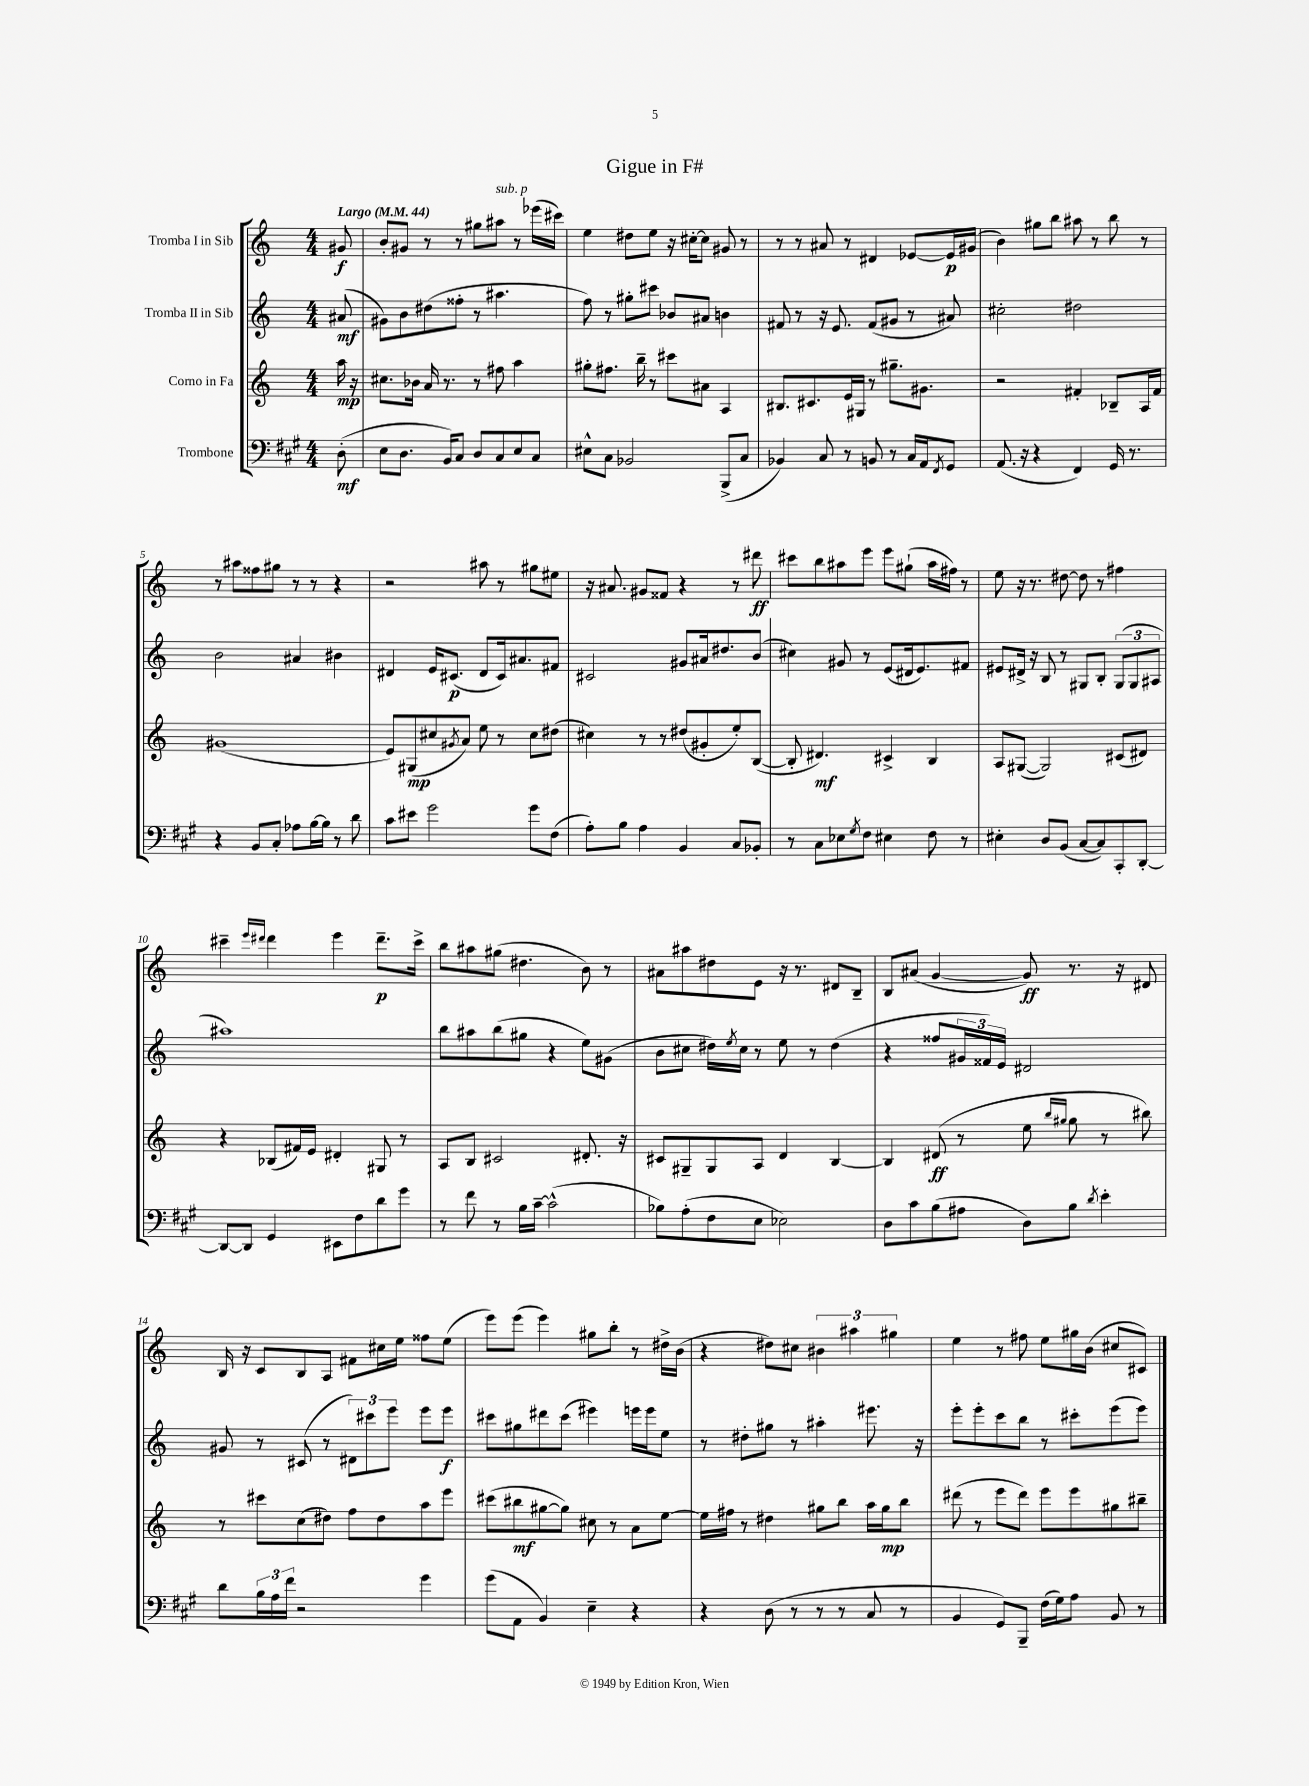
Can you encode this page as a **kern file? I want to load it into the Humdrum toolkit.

**kern	**dynam	**kern	**dynam	**kern	**dynam	**kern	**dynam
*part4	*part4	*part3	*part3	*part2	*part2	*part1	*part1
*staff4	*staff4	*staff3	*staff3	*staff2	*staff2	*staff1	*staff1
*I"Trombone	*	*I"Corno in Fa	*	*I"Tromba II in Sib	*	*I"Tromba I in Sib	*
*clefF4	*	*clefG2	*	*clefG2	*	*clefG2	*
*k[f#c#g#]	*	*k[]	*	*k[]	*	*k[]	*
*M4/4	*	*M4/4	*	*M4/4	*	*M4/4	*
*MM44	*	*MM44	*	*MM44	*	*MM44	*
=	=	=	=	=	=	=	=
!	!	!	!	!	!	!LO:TX:a:B:t=Largo	!
(8D'\	mf	16aa\	mp	(8a#X/	mf	8g#X/	f
.	.	16r	.	.	.	.	.
=1	=1	=1	=1	=1	=1	=1	=1
8E\L	.	8.cc#X\L	.	8g#X\L)	.	8b'/L	.
8.D\J	.	.	.	8b\	.	8g#X/J	.
.	.	16b-X\Jk	.	.	.	.	.
.	.	16a/	.	(8dd#X\	.	8r	.
16BB/KL)	.	8.r	.	.	.	.	.
8C#/J	.	.	.	8ff##X'\J	.	8r	.
8D/L	.	8r	.	8r	.	8gg#X\L	.
!	!	!	!	!	!	!LO:TX:a:i:t=sub. p	!
8C#/	.	8ff#X\	.	4.aa#X\	.	8aa#X\J	.
8E/	.	4aa\	.	.	.	8r	.
8C#/J	.	.	.	.	.	(16eee-X\LL	.
.	.	.	.	.	.	16ccc#X\JJ)	.
=2	=2	=2	=2	=2	=2	=2	=2
8E#X^^\L	.	8gg#X'\L	.	8ff\)	.	4ee\	.
8C#\J	.	8.ff#X\J	.	8r	.	.	.
2BB-X/	.	.	.	8gg#X'\L	.	8dd#X\L	.
.	.	16bb~\	.	.	.	.	.
.	.	8r	.	8ccc#X\J	.	8ee\J	.
.	.	8ccc#X\L	.	8b-X/L	.	16r	.
.	.	.	.	.	.	[16cc#X'\KL	.
.	.	8a#X\J	.	8a#X/J	.	8cc#\J]	.
(8BBB^/L	.	4A/	.	4bn\	.	8g#X/	.
8C#/J	.	.	.	.	.	8r	.
=3	=3	=3	=3	=3	=3	=3	=3
4BB-X/)	.	8.B#X/L	.	8f#X/	.	8r	.
.	.	.	.	8r	.	8r	.
.	.	8.c#X/	.	.	.	.	.
8C#/	.	.	.	16r	.	8a#X/	.
.	.	.	.	8.e/	.	.	.
8r	.	16e/L	.	.	.	8r	.
.	.	16G#X/JJ	.	.	.	.	.
8BBn/	.	8r	.	(8f#/L	.	4d#X/	.
8r	.	8.gg#X~\L	.	8g#X/J	.	.	.
16C#/LL	.	.	.	8r	.	[8e-X/L	.
16AA/J	.	8.g#X\J	.	.	.	.	.
8qFF#/	.	.	.	.	.	.	.
8GG#/J	.	.	.	8a#X/)	.	16e-/L]	p
.	.	.	.	.	.	(16g#X/JJ	.
=4	=4	=4	=4	=4	=4	=4	=4
(8.AA/	.	2r	.	2cc#X'\	.	4b\)	.
16r	.	.	.	.	.	.	.
4r	.	.	.	.	.	8gg#X\L	.
.	.	.	.	.	.	8bb\J	.
4FF#/)	.	4f#X'/	.	2dd#X\	.	8aa#X\	.
.	.	.	.	.	.	8r	.
16GG#/	.	8B-X~/L	.	.	.	8bb\	.
8.r	.	.	.	.	.	.	.
.	.	16A/L	.	.	.	8r	.
.	.	16f#/JJ	.	.	.	.	.
!!LO:LB:g=z
=5	=5	=5	=5	=5	=5	=5	=5
4r	.	(1g#X	.	2b\	.	8r	.
.	.	.	.	.	.	8aa#X\L	.
8BB/L	.	.	.	.	.	8ff##X\	.
8C#'/J	.	.	.	.	.	8gg#X\J	.
8A-X\L	.	.	.	4a#X/	.	8r	.
[16B\L	.	.	.	.	.	8r	.
16B\JJ]	.	.	.	.	.	.	.
8r	.	.	.	4b#X\	.	4r	.
8d\	.	.	.	.	.	.	.
=6	=6	=6	=6	=6	=6	=6	=6
8c#\L	.	8e/L)	.	4d#X/	.	2r	.
8e#X\J	.	(8G#X/	mp	.	.	.	.
2g#\	.	8cc#X/	.	16e/KL	.	.	.
.	.	.	.	(8.c#X/J	p	.	.
.	.	8qg#X/	.	.	.	.	.
.	.	8a/J)	.	.	.	.	.
.	.	8ee\	.	8d#/L	.	8aa#X\	.
.	.	8r	.	16c#/k)	.	8r	.
.	.	.	.	8.a#X/	.	.	.
8g#\L	.	8cc#\L	.	.	.	8gg#X\L	.
(8F#\J	.	(8dd#X\J	.	8f#X/J	.	8ee#X\J	.
=7	=7	=7	=7	=7	=7	=7	=7
8A'\L)	.	4cc#X\)	.	2c#X/	.	16r	.
.	.	.	.	.	.	8.a#X/	.
8B\J	.	.	.	.	.	.	.
4A\	.	8r	.	.	.	8g#X/L	.
.	.	8r	.	.	.	8f##X/J	.
4BB/	.	(8dd#X/L	.	8g#X/L	.	4r	.
.	.	8g#X'/	.	16a#X/k	.	.	.
.	.	.	.	8.dd#X/	.	.	.
8C#/L	.	8ee'/)	.	.	.	8r	.
8BB-X'/J	.	([8B/J	.	(8b/J	.	8ddd#X\	ff
=8	=8	=8	=8	=8	=8	=8	=8
8r	.	8B'/]	.	4cc#X\)	.	8ccc#X\L	.
8C#\L	.	4.d#X/)	mf	.	.	8bb\	.
8E-X\	.	.	.	8g#X/	.	8aa#X\	.
8qG#/	.	.	.	.	.	.	.
8F#\J	.	.	.	8r	.	8eee\J	.
4E#X\	.	4c#X^/	.	(8e/L	.	8eee\L	.
.	.	.	.	16d#X/k	.	(8gg#X`\J	.
.	.	.	.	8.e/)	.	.	.
8F#\	.	4B/	.	.	.	16aa#\LL	.
.	.	.	.	.	.	16ff#X\JJ)	.
8r	.	.	.	8f#X/J	.	8r	.
=9	=9	=9	=9	=9	=9	=9	=9
4E#X'\	.	8A/L	.	8e#X/L	.	8ee\	.
.	.	([8G#X/J	.	16d#X^/Jk	.	16r	.
.	.	.	.	16r	.	8.r	.
8D/L	.	2G#/])	.	8B/	.	.	.
(8BB/J	.	.	.	8r	.	[8dd#X\	.
[8C#/L	.	.	.	8G#X/L	.	8dd#\]	.
8C#/])	.	.	.	8B'/J	.	8r	.
8CC#'/	.	(8c#X/L	.	(12G#/L	.	4ff#X\	.
.	.	.	.	12G#/	.	.	.
[8DD'/J	.	8d#X/J)	.	.	.	.	.
.	.	.	.	12A#X/J	.	.	.
!!LO:LB:g=z
=10	=10	=10	=10	=10	=10	=10	=10
8DD/L_	.	4r	.	1aa#X)	.	4ccc#X~\	.
8DD/J]	.	.	.	.	.	.	.
.	.	.	.	.	.	16qqeee/LL	.
.	.	.	.	.	.	16qqddd#X/JJ	.
4GG#/	.	(8B-X/L	.	.	.	4ddd#\	.
.	.	16f#X/L)	.	.	.	.	.
.	.	16e/JJ	.	.	.	.	.
8EE#X\L	.	4d#X'/	.	.	.	4eee\	.
8F#\	.	.	.	.	.	.	.
8d\	.	8G#X/	.	.	.	8.ddd#~\L	p
8g#\J	.	8r	.	.	.	.	.
.	.	.	.	.	.	16ccc#^\Jk	.
=11	=11	=11	=11	=11	=11	=11	=11
8r	.	8A/L	.	8bb\L	.	8bb\L	.
8f#\	.	8B/J	.	8aa#X\	.	8aa#X\	.
8r	.	2c#X/	.	(8bb\	.	(8gg#X\J	.
16B\LL	.	.	.	8gg#X\J	.	4.dd#X\	.
[16c#~\JJ	.	.	.	.	.	.	.
(2c#^^\]	.	.	.	4r	.	.	.
.	.	8.d#X'/	.	8ee\L)	.	8b\)	.
.	.	.	.	(8g#X\J	.	8r	.
.	.	16r	.	.	.	.	.
=12	=12	=12	=12	=12	=12	=12	=12
8B-X\L)	.	8c#X/L	.	8b\L	.	8a#X\L	.
(8A'\	.	8G#X~/	.	8cc#X\J	.	8aa#X\	.
8F#\	.	8G#/	.	16dd#X\LL)	.	8dd#X\	.
.	.	.	.	8qee/	.	.	.
.	.	.	.	16cc#\JJ	.	.	.
8E\J	.	8A/J	.	8r	.	8e\J	.
2E-X\)	.	4d/	.	8ee\	.	16r	.
.	.	.	.	.	.	8.r	.
.	.	.	.	8r	.	.	.
.	.	[4B/	.	(4dd#\	.	8d#X/L	.
.	.	.	.	.	.	8B~/J	.
=13	=13	=13	=13	=13	=13	=13	=13
8D\L	.	4B/]	.	4r	.	8B/L	.
8c#\	.	.	.	.	.	(8a#X/J	.
(8B\	.	(8d#X/	ff	8ff##X/L	.	[4g/	.
8A#X\J	.	8r	.	24g#X/L	.	.	.
.	.	.	.	24f##X/)	.	.	.
.	.	.	.	24e/JJ	.	.	.
8D\L)	.	8ee\	.	2d#X/	.	8g/])	ff
.	.	16qqbb/LL	.	.	.	.	.
.	.	16qqgg#X/JJ	.	.	.	.	.
8B\J	.	8gg#\	.	.	.	8.r	.
8qd/	.	.	.	.	.	.	.
4e'\	.	8r	.	.	.	.	.
.	.	.	.	.	.	16r	.
.	.	8bb#X\)	.	.	.	8d#X/	.
!!LO:LB:g=z
=14	=14	=14	=14	=14	=14	=14	=14
8d\L	.	8r	.	8g#X/	.	16B/	.
.	.	.	.	.	.	16r	.
24B\L	.	8ccc#X\L	.	8r	.	8c/L	.
24A\	.	.	.	.	.	.	.
24f#\JJ	.	.	.	.	.	.	.
2r	.	(8cc\	.	(8c#X/	.	8B/	.
.	.	8dd#X\J)	.	8r	.	8A/J	.
.	.	8ff\L	.	12d#X\L)	.	8f#X\L	.
.	.	.	.	12ccc#X\	.	.	.
.	.	8dd#\	.	.	.	16cc#X\L	.
.	.	.	.	12eee\J	.	.	.
.	.	.	.	.	.	16ee\JJ	.
4g#\	.	8aa\	.	8eee\L	.	8ff##X\L	.
.	.	8eee\J	.	8eee\J	f	(8ee\J	.
=15	=15	=15	=15	=15	=15	=15	=15
(8g#\L	.	(8ccc#X\L	.	8ccc#X\L	.	8eee\L)	.
8AA\J	.	8bb#X\	mf	8gg#X\	.	(8eee\J	.
4BB/)	.	[8gg#X\	.	8ddd#X\	.	4eee\)	.
.	.	8gg#\J])	.	(8ccc#\J	.	.	.
4E~\	.	8cc#X\	.	4eee#X\)	.	8gg#X\L	.
.	.	8r	.	.	.	8bb'\J	.
4r	.	8a\L	.	16eeen\LL	.	8r	.
.	.	.	.	16eee\J	.	.	.
.	.	[8ee\J	.	8ee\J	.	16dd#X^\LL	.
.	.	.	.	.	.	(16b\JJ	.
=16	=16	=16	=16	=16	=16	=16	=16
4r	.	16ee\LL]	.	8r	.	4r	.
.	.	16ff#X\JJ	.	.	.	.	.
.	.	8r	.	8dd#X'\L	.	.	.
(8D\	.	4dd#X\	.	8gg#X\J	.	8dd#X\L)	.
8r	.	.	.	8r	.	8cc#X\J	.
8r	.	8gg#X\L	.	4aa#X'\	.	6b#X\	.
8r	.	8bb\J	.	.	.	.	.
.	.	.	.	.	.	6aa#X\	.
8C#/	.	16aa\LL	.	8.eee#X\	.	.	.
.	.	16gg#\J	mp	.	.	.	.
.	.	.	.	.	.	6gg#X\	.
8r	.	8bb\J	.	.	.	.	.
.	.	.	.	16r	.	.	.
=17	=17	=17	=17	=17	=17	=17	=17
4BB/	.	(8ddd#X\	.	8eee'\L	.	4ee\	.
.	.	8r	.	8eee'\	.	.	.
8GG#/L)	.	8eee\L	.	8ccc\	.	8r	.
8BBB~/J	.	8ddd#\J)	.	8bb\J	.	8ff#X\	.
(16F#\LL	.	8eee\L	.	8r	.	8ee\L	.
16G#\J)	.	.	.	.	.	.	.
8A\J	.	8eee\	.	8ccc#X'\L	.	16gg#X\L	.
.	.	.	.	.	.	(16b\JJ	.
8BB/	.	8gg#X\	.	(8eee\	.	8cc#X/L	.
8r	.	8bb#X~\J	.	8eee\J)	.	8c#X/J)	.
==	==	==	==	==	==	==	==
*-	*-	*-	*-	*-	*-	*-	*-
